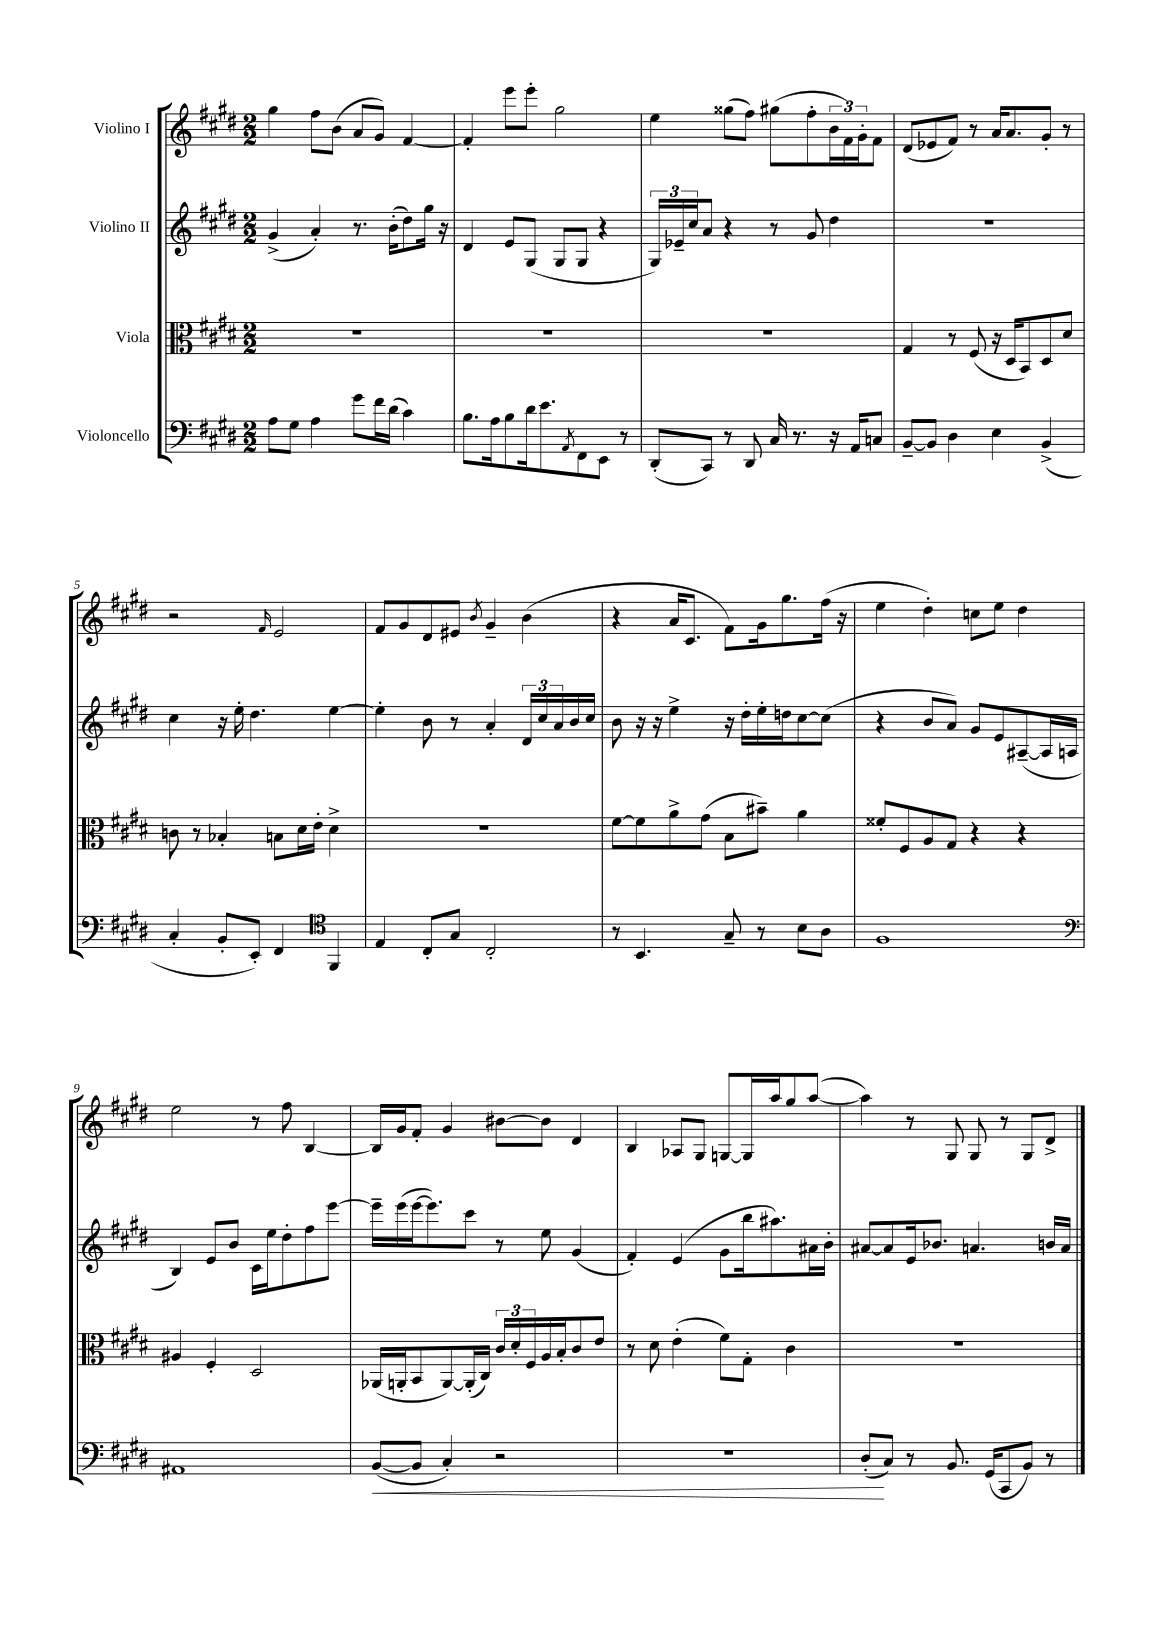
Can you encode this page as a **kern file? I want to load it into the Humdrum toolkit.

**kern	**dynam	**kern	**kern	**kern
*part4	*part4	*part3	*part2	*part1
*staff4	*staff4	*staff3	*staff2	*staff1
*I"Violoncello	*	*I"Viola	*I"Violino II	*I"Violino I
*clefF4	*	*clefC3	*clefG2	*clefG2
*k[f#c#g#d#]	*	*k[f#c#g#d#]	*k[f#c#g#d#]	*k[f#c#g#d#]
*M2/2	*	*M2/2	*M2/2	*M2/2
=1	=1	=1	=1	=1
8A\L	.	1r	(4g#^/	4gg#\
8G#\J	.	.	.	.
4A\	.	.	4a'/)	8ff#\L
.	.	.	.	(8b\J
8g#\L	.	.	8.r	8a/L
16f#\L	.	.	.	8g#/J)
(16d#\JJ	.	.	(16b'\KL	.
4c#\)	.	.	8dd#\)	[4f#/
.	.	.	16gg#\Jk	.
.	.	.	16r	.
=2	=2	=2	=2	=2
8.B\L	.	1r	4d#/	4f#'/]
16A\k	.	.	.	.
8B\	.	.	8e/L	8eee\L
16d#\k	.	.	(8G#/J	8eee'\J
8.e\	.	.	.	.
.	.	.	8G#/L	2gg#\
8qAA/	.	.	.	.
8FF#\	.	.	8G#/J	.
8EE\J	.	.	4r	.
8r	.	.	.	.
=3	=3	=3	=3	=3
(8DD#'/L	.	1r	24G#/LL)	4ee\
.	.	.	24e-X~/	.
.	.	.	24cc#/J	.
8CC#/J)	.	.	8a/J	.
8r	.	.	4r	(8gg##X\L
8DD#/	.	.	.	8ff#\J)
16C#/	.	.	8r	(8gg#X\L
8.r	.	.	.	.
.	.	.	8g#/	8ff#'\
16r	.	.	4dd#\	24b\L
.	.	.	.	24f#\)
16AA/KL	.	.	.	.
.	.	.	.	24g#'\J
8Cn/J	.	.	.	8f#\J
=4	=4	=4	=4	=4
[8BB~/L	.	4G#/	1r	(8d#/L
8BB/J]	.	.	.	8e-X/
4D#\	.	8r	.	8f#/J)
.	.	(8F#/	.	8r
4E\	.	16r	.	16a/KL
.	.	16D#/KL	.	8.a/
.	.	8BB/)	.	.
(4BB^/	.	8D#/	.	8g#'/J
.	.	8d#/J	.	8r
!!LO:LB:g=z
=5	=5	=5	=5	=5
4C#'/	.	8cn\	4cc#\	2r
.	.	8r	.	.
8BB'/L	.	4B-X'/	16r	.
.	.	.	16ee'\	.
8EE'/J)	.	.	4.dd#\	.
.	.	.	.	16qqf#/
4FF#/	.	8Bn\L	.	2e/
.	.	16d#\L	.	.
.	.	16e'\JJ	.	.
*clefC4	*	*	*	*
4FF#/	.	4d#^\	[4ee\	.
=6	=6	=6	=6	=6
4E/	.	1r	4ee'\]	8f#/L
.	.	.	.	8g#/
8C#'/L	.	.	8b\	8d#/
8G#/J	.	.	8r	8e#X/J
.	.	.	.	8qb/
2C#'/	.	.	4a'/	4g#~/
.	.	.	24d#/LL	(4b\
.	.	.	24cc#/	.
.	.	.	24a/	.
.	.	.	16b/	.
.	.	.	16cc#/JJ	.
=7	=7	=7	=7	=7
8r	.	[8f#\L	8b\	4r
4.BB/	.	8f#\]	16r	.
.	.	.	16r	.
.	.	8a^\	4ee^\	16a/KL
.	.	.	.	8.c#/J
.	.	(8g#\J	.	.
8G#~/	.	8B\L	16r	8f#\L)
.	.	.	16dd#'\LL	.
8r	.	8b#X~\J)	16ee'\	16g#\k
.	.	.	16ddn\J	8.gg#\
8B\L	.	4a\	[8cc#\	.
8A\J	.	.	(8cc#\J]	(16ff#\Jk
.	.	.	.	16r
=8	=8	=8	=8	=8
1F#	.	8f##X'/L	4r	4ee\
.	.	8F#/	.	.
.	.	8A/	8b/L	4dd#'\)
.	.	8G#/J	8a/J)	.
.	.	4r	8g#/L	8ccn\L
.	.	.	8e/	8ee\J
.	.	4r	([8A#X~/	4dd#\
.	.	.	16A#/L]	.
.	.	.	16An/JJ	.
!!LO:LB:g=z
=9	=9	=9	=9	=9
*clefF4	*	*	*	*
1AA#X	.	4A#X/	4B/)	2ee\
.	.	4F#'/	8e/L	.
.	.	.	8b/J	.
.	.	2D#/	16c#\LL	8r
.	.	.	16ee\J	.
.	.	.	8dd#'\	8ff#\
.	.	.	8ff#\	[4B/
.	.	.	[8eee\J	.
=10	=10	=10	=10	=10
!	!LO:HP:b	!	!	!
([8BB/L	<	(16AA-X/LL	16eee~\LL]	16B/LL]
.	.	16AAn'/J	(16eee\	16g#/J
8BB/J]	.	8BB/	[16eee\J	8f#'/J
.	.	.	8.eee\])	.
4C#'/)	.	[8AA/)	.	4g#/
.	.	(16AA'/L]	8ccc#\J	.
.	.	16C#/JJ)	.	.
2r	.	24c#/LL	8r	[8b#X\L
.	.	24d#'/	.	.
.	.	24F#/	.	.
.	.	16A/	8ee\	8b#\J]
.	.	16B'/J	.	.
.	.	8c#/	(4g#/	4d#/
.	.	8e/J	.	.
=11	=11	=11	=11	=11
1r	.	8r	4f#'/)	4B/
.	.	8d#\	.	.
.	.	(4e'\	(4e/	8A-X/L
.	.	.	.	8G#/J
.	.	8f#\L)	8g#\L	[8Gn/L
.	.	8G#'\J	16bb\k	16G/L]
.	.	.	8.aa#X\)	16aa/J
.	.	4c#\	.	8gg#/
.	.	.	16a#X\L	([8aa/J
.	.	.	16b'\JJ	.
=12	=12	=12	=12	=12
(8D#'/L	.	1r	[8a#X/L	4aa\])
8C#/J)	[	.	8a#/]	.
8r	.	.	16e/k	8r
.	.	.	8.b-X/J	.
8.BB/	.	.	.	8G#/
.	.	.	4.an/	8G#/
(16GG#/KL	.	.	.	.
8CC#/	.	.	.	8r
8BB/J)	.	.	.	8G#/L
8r	.	.	16bn/LL	8d#^/J
.	.	.	16a/JJ	.
==	==	==	==	==
*-	*-	*-	*-	*-
